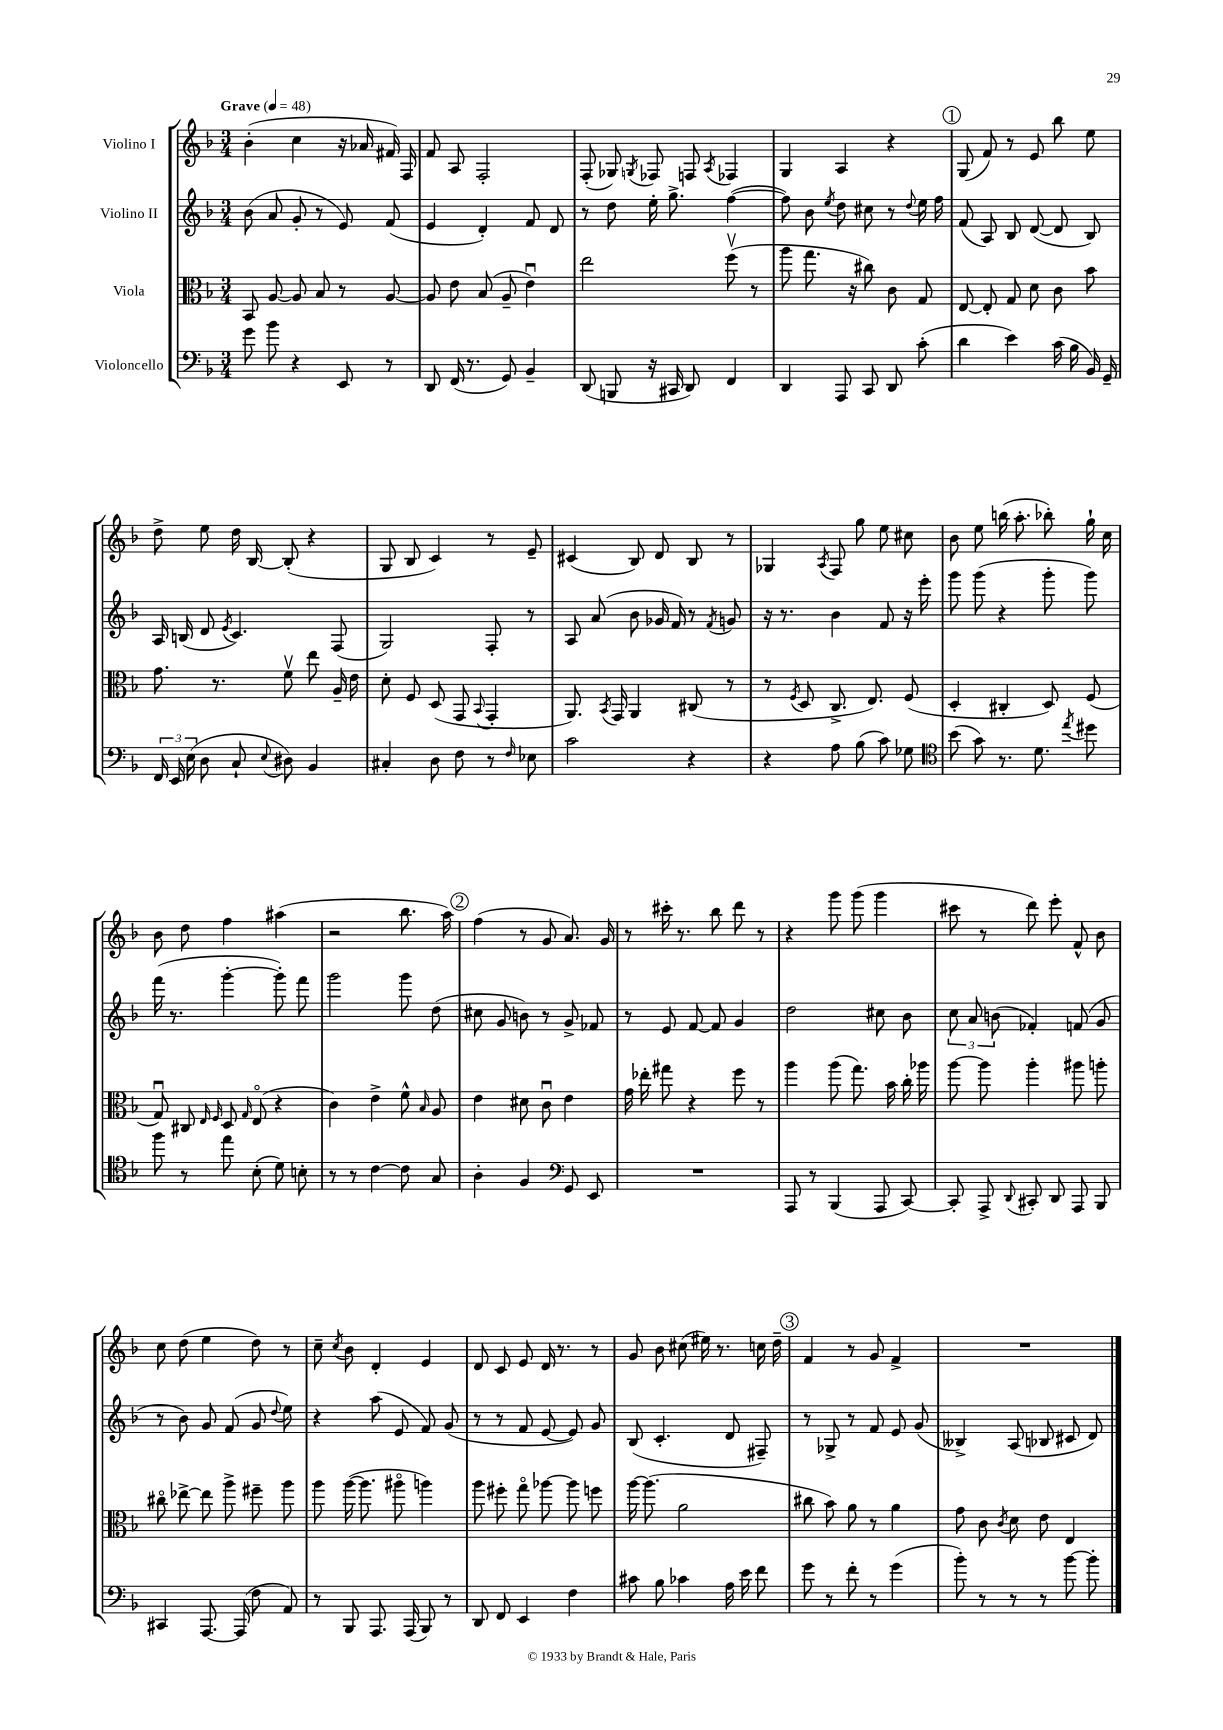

**kern	**kern	**kern	**kern
*staff4	*staff3	*staff2	*staff1
*clefF4	*clefC3	*clefG2	*clefG2
*k[b-]	*k[b-]	*k[b-]	*k[b-]
*M3/4	*M3/4	*M3/4	*M3/4
*MM48	*MM48	*MM48	*MM48
8g\	8BB-/	(8b-\	(4b-'\
8b-\	[8A/	8a/	.
4r	8A/]	8g'/	4cc\
.	8B-/	8r	.
8EE/	8r	8e/)	16r
.	.	.	16a-/
8r	[8A/	(8f/	16f#/)
.	.	.	16F/
=	=	=	=
8DD/	8A/]	4e/	8f/
(16FF/	8e\	.	8A/
8.r	.	.	.
.	(8B-/	4d'/)	2F'/
8GG/)	8A~/	.	.
4BB-~/	4eu\)	8f/	.
.	.	8d/	.
=	=	=	=
(8DD/	2ee\	8r	(8F'/
8BBB/	.	8dd\	8G-/)
.	.	.	8qG/
16r	.	16ee'\	8F-/
16CC#/	.	8.gg^\	.
8DD/)	.	.	8F/
.	.	.	8qA/
4FF/	(8ffv\	([4ff\	4F-/
.	8r	.	.
=	=	=	=
4DD/	8aa\	8ff\])	4G/
.	8.gg\	8b-\	.
.	.	8qee/	.
8AAA/	.	8dd\	4A/
.	16r	.	.
8CC/	8cc#\)	8cc#\	.
8DD/	8c\	8r	4r
.	.	8qqdd/	.
(8c'\	8G/	16ee\	.
.	.	16ff\	.
=	=	=	=
4d\	[8E/	(8f/	(8G/
.	8E'/]	8A/)	8f/)
4e\)	8G/	8B-/	8r
.	8d\	([8d/	8e/
(16c\	8c\	8d/]	8bb-\
16B-\	.	.	.
16BB-/)	8b-\	8B-/)	8ee\
16GG~/	.	.	.
=	=	=	=
24FF/	8.g\	16A/	8dd^\
24EE/	.	.	.
.	.	(16B/	.
(24E\	.	.	.
8D\	.	8d/	8ee\
.	8.r	.	.
.	.	8qe/	.
8C`/	.	4.c/)	16dd\
.	.	.	[16B-/
8qqE/	.	.	.
8D#\)	8fv\	.	(8B-'/]
4BB-/	8ee\	.	4r
.	16A~/	(8F/	.
.	16e\	.	.
=	=	=	=
4C#'/	8d'\	2G/)	8G/
.	8F/	.	8B-/
8D\	(8D/	.	4c/)
8F\	8GG/	.	.
.	8qqBB-/	.	.
8r	4GG'/	8F'/	8r
16qqF/	.	.	.
8E-\	.	8r	8e~/
=	=	=	=
2c\	8.AA/)	8A/	(4c#/
.	.	(8a/	.
.	8qBB-/	.	.
.	16GG/	.	.
.	4AA/	8b-\	8B-/)
.	.	16g-/	8d/
.	.	16f/)	.
4r	(8C#/	8r	8B-/
.	.	8qf/	.
.	8r	8g/	8r
=	=	=	=
4r	8r	16r	4G-/
.	.	8.r	.
.	8qF/	.	.
.	8D/	.	.
.	.	.	8qA/
8A\	8.C^/	4b-\	8F/
(8B-\	.	.	8gg\
.	8.E/)	.	.
8c\)	.	8f/	8ee\
8G-\	(8F/	16r	8cc#\
.	.	16eee'\	.
=	=	=	=
*clefC4	*	*	*
(8b-\	4D'/	8ggg\	8b-\
8g\)	.	(8ggg\	8ee\
8.r	4C#'/	4r	(16bb\
.	.	.	8.aa'\
8.d\	.	.	.
.	8D/)	8ggg'\	8bb-'\)
8qee/	.	.	.
8dd#\	(8F/	8ggg\)	16gg`\
.	.	.	16cc\
=	=	=	=
8ff\	8Gu/)	(16fff\	8b-\
.	.	8.r	.
8r	8C#/	.	8dd\
.	16qqE/	.	.
.	16qqF/	.	.
8ee\	8D/	[4ggg'\	4ff\
.	16qqG/	.	.
(8B-'\	(8Eo/	.	.
8d\)	4r	8ggg'\])	(4aa#\
8B'\	.	8fff\	.
=	=	=	=
8r	4c\)	2ggg\	2r
8r	.	.	.
[4c\	4e^\	.	.
8c\]	8f^^\	8ggg\	8.bb-\
.	16qqB-/	.	.
8G/	8A/	(8dd\	.
.	.	.	16aa\)
=	=	=	=
4A'\	4e\	8cc#\	(4ff\
.	.	8g/	.
4F/	8d#\	8b\)	8r
.	8cu\	8r	8g/
*clefF4	*	*	*
8GG/	4e\	8g^/	8.a/)
8EE/	.	8f-/	.
.	.	.	16g/
=	=	=	=
2.r	16g\	8r	8r
.	16ee-'\	.	.
.	8gg#\	8e/	16ccc#'\
.	.	.	8.r
.	4r	[8f/	.
.	.	8f/]	8bb-\
.	8ff\	4g/	8ddd\
.	8r	.	8r
=	=	=	=
8AAA/	4aa\	2dd\	4r
8r	.	.	.
(4BBB-/	(8aa\	.	8ggg\
.	8.gg\)	.	(8ggg\
8AAA/	.	8cc#\	4ggg\
.	16b-\	.	.
[8CC/)	16cc'\	8b-\	.
.	16aa-\	.	.
=	=	=	=
8CC'/]	[8aa\	12cc\	8ccc#\
.	.	12a/	.
8AAA^/	8aa\]	.	8r
.	.	(12b\	.
8qqDD/	.	.	.
8CC#'/	4aa'\	4f-'/)	8ddd\)
8DD/	.	.	8eee'\
8AAA/	8aa#\	(8f/	8f^^/
8BBB-/	8aa'\	8g/	8b-\
=	=	=	=
4CC#/	8cc#o\	8r	8cc\
.	[8ee-^\	8b-\)	(8dd\
[8.AAA/	8ee-\]	8g/	4ee\
.	8aa^\	(8f/	.
(16AAA/]	.	.	.
8F\	8ff#~\	8g/	8dd\)
.	.	8qqdd/	.
8AA/)	8aa\	8ee\)	8r
=	=	=	=
8r	8aa\	4r	8cc~\
.	.	.	8qcc/
8BBB-/	([16aa\	.	8b-\
.	8.aa\]	.	.
8.AAA/	.	(8aa\	4d'/
.	8aa#o\	8e/	.
(16AAA/	.	.	.
8BBB-/)	4aa\)	8f/)	4e/
8r	.	(8g/	.
=	=	=	=
8DD/	8aa\	8r	8d/
8FF/	8ff#'\	8r	8c/
4EE/	8ggo\	8f/	8e/
.	[8aa-\	[8e/	16d/
.	.	.	8.r
4F\	8aa-\]	8e/])	.
.	8ff\	8g/	8r
=	=	=	=
8c#\	[16aa\	(8B-/	8g/
.	(8.aa\]	.	.
8B-\	.	4.c'/	8b-\
4c-\	2a\	.	(8cc#\
.	.	.	16ee#\)
.	.	.	8.r
16A\	.	8d/	.
16e\	.	.	.
8f\	.	8F#~/)	16cc\
.	.	.	16dd~\
=	=	=	=
8g\	8cc#\	8r	4f/
8r	8b-\)	8G-^/	.
8f'\	8a\	8r	8r
8r	8r	8f/	8g/
(4g\	4a\	8e/	4f^/
.	.	(8g/	.
=	=	=	=
8b-'\)	8g\	4B--^/)	2.r
8r	8c\	.	.
.	8qc/	.	.
8r	8d\	(8A/	.
8r	8e\	8B-/	.
[8b-\	4E/	8c#/	.
8b-'\]	.	8d/)	.
==	==	==	==
*-	*-	*-	*-
